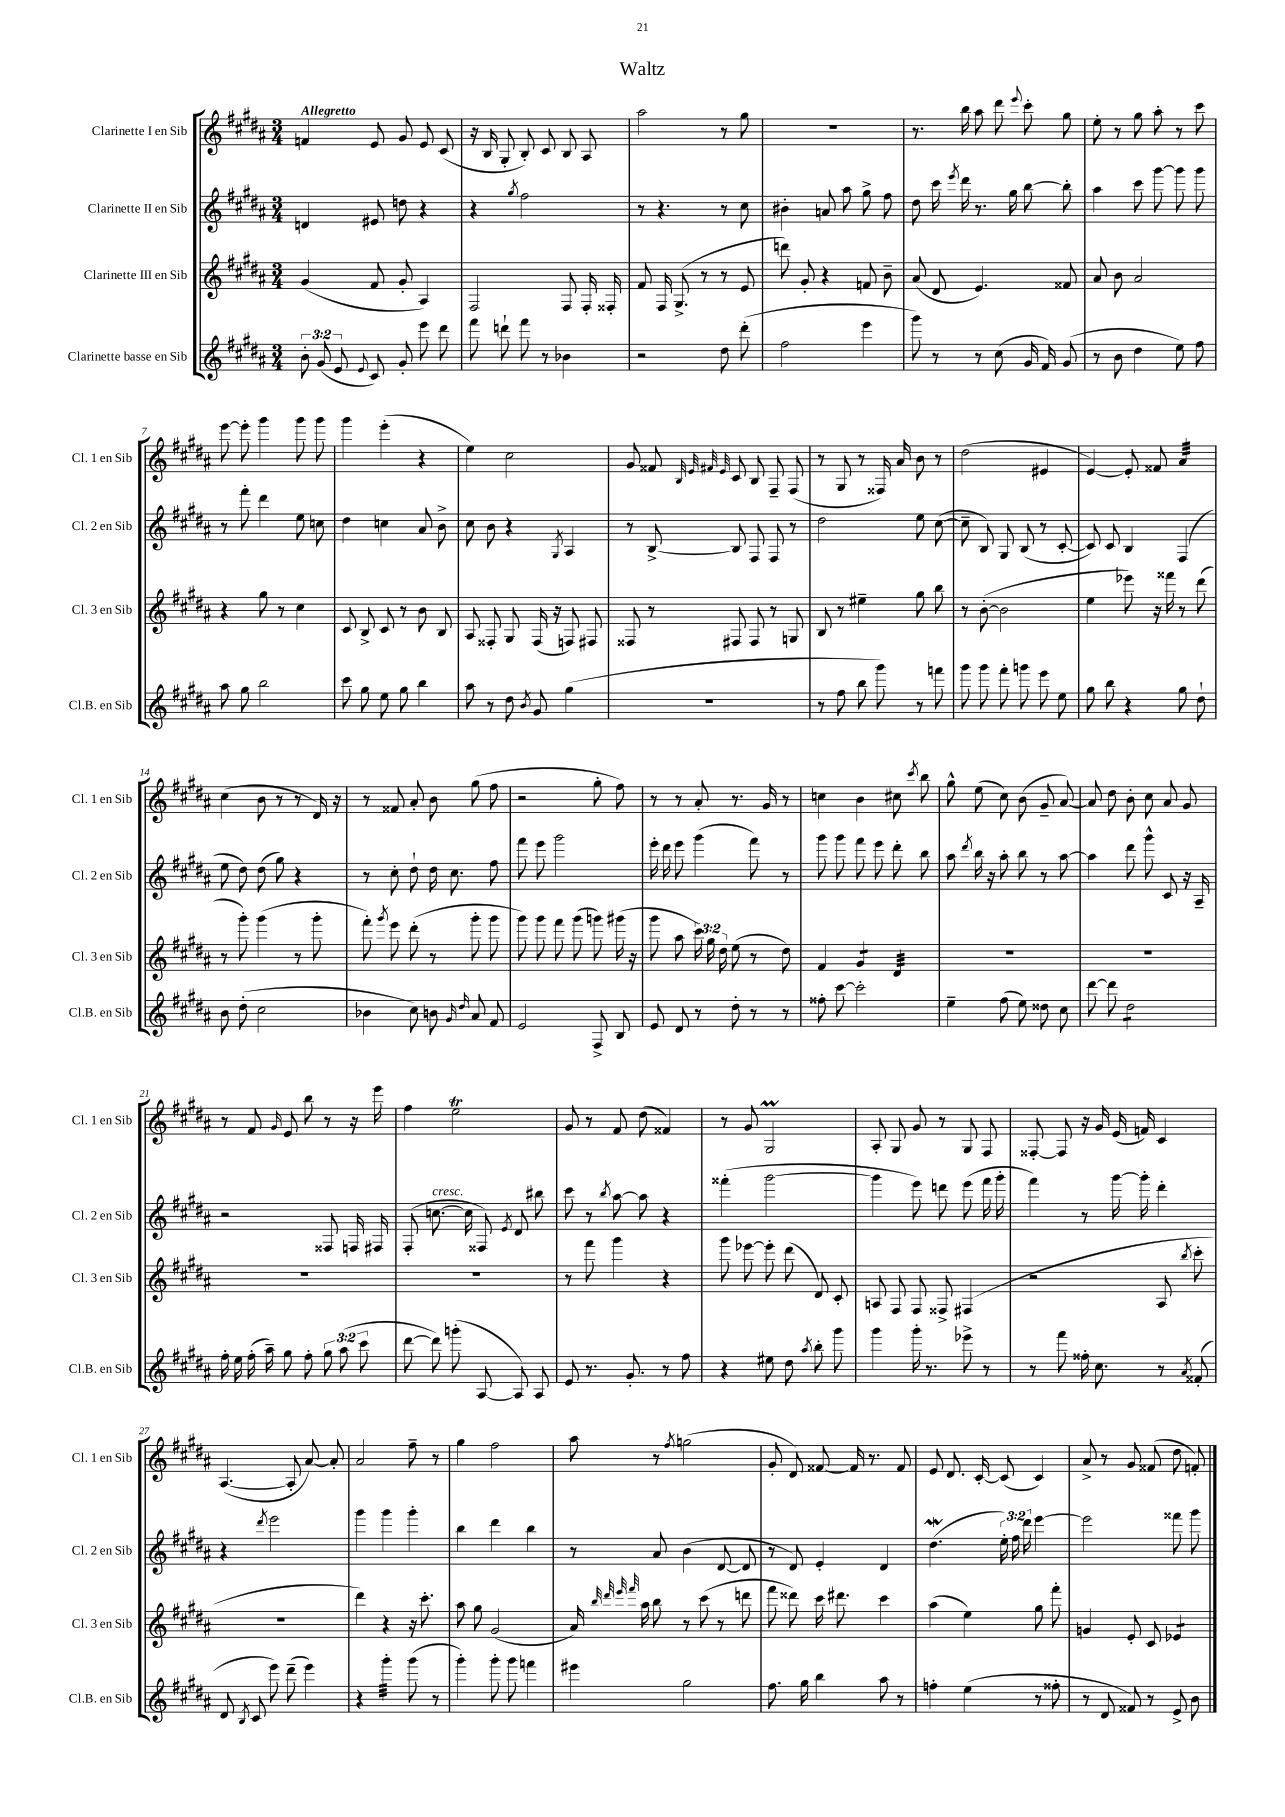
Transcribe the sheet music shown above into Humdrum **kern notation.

**kern	**kern	**kern	**kern
*staff4	*staff3	*staff2	*staff1
*clefG2	*clefG2	*clefG2	*clefG2
*k[f#c#g#d#a#]	*k[f#c#g#d#a#]	*k[f#c#g#d#a#]	*k[f#c#g#d#a#]
*M3/4	*M3/4	*M3/4	*M3/4
12b'\	(4g#/	4d/	4f/
(12g#/	.	.	.
12e/	.	.	.
8qqe/	.	.	.
8c#/)	8f#/	8e#/	8e/
8g#'/	8g#'/	8dd\	8g#/
8eee\	4A#/)	4r	8e/
8ddd#\	.	.	(8c#/
=	=	=	=
8fff#\	2F#/	4r	16r
.	.	.	16B/
8ddd`\	.	.	8G#'/
.	.	8qgg#/	.
8fff#\	.	2ff#\	8B'/)
8r	.	.	8c#/
4b-\	8F#/	.	8B/
.	16F#'/	.	8A#/
.	16F##'/	.	.
=	=	=	=
2r	8f#/	8r	2aa#\
.	16F#/	4.r	.
.	(8.G#^/	.	.
.	8r	.	.
8dd#\	8r	8r	8r
(8ddd#'\	8e/	8cc#\	8gg#\
=	=	=	=
2ff#\	8ddd\)	4b#'\	2.r
.	8g#'/	.	.
.	4r	8a/	.
.	.	8aa#\	.
4eee\	8f/	8gg#^\	.
.	8b~\	8ff#\	.
=	=	=	=
8ggg#\)	(8a#/	8dd#\	8.r
8r	8d#/	16ccc#\	.
.	.	8qeee/	.
.	.	16ddd#\	16bb\
8r	4.e/)	8.r	8aa#\
(8cc#\	.	.	8ddd#\
.	.	16gg#\	.
.	.	.	8qqeee/
16g#/	.	[8bb\	8ccc#'\
16f#/)	.	.	.
(8g#/	8f##/	8bb'\]	8gg#\
=	=	=	=
8r	8a#/	4aa#\	8ee'\
8b\	8b\	.	8r
4dd#\	2a#/	8ccc#\	8gg#\
.	.	[8ggg#\	8aa#'\
8ee\)	.	8ggg#\]	8r
8ff#\	.	8ggg#\	8ccc#\
=	=	=	=
8aa#\	4r	8r	[8eee\
8gg#\	.	8fff#'\	8eee'\]
2bb\	8gg#\	4ddd#\	4ggg#\
.	8r	.	.
.	4cc#\	8ee\	8ggg#\
.	.	8cc\	8ggg#\
=	=	=	=
8ccc#\	8c#/	4dd#\	4ggg#\
8gg#\	8B^/	.	.
8ee\	8c#/	4cc\	(4eee'\
8gg#\	8r	.	.
4bb\	8b\	8a#/	4r
.	8B/	8b^\	.
=	=	=	=
8aa#\	8A#/	8cc#\	4ee\)
8r	8F##'/	8b\	.
8dd#\	8G#/	4r	2cc#\
8qb/	.	.	.
8g#/	(16F##/	.	.
.	16r	.	.
.	.	8qG#/	.
(4gg#\	8F/)	4A#/	.
.	8F#/	.	.
=	=	=	=
2.r	8F##/	8r	8g#/
.	8r	[8B^/	8f##/
.	.	.	32qqB/
.	.	.	32qqe/
.	.	.	32qqf#/
.	.	.	32qqe/
.	8F#/	8B/]	8c#/
.	8F#/	8F#/	8B/
.	8r	8F#/	8F#~/
.	8G/	8r	(8F#/
=	=	=	=
8r	8B/	2dd#\	8r
8ff#\	8r	.	8G#/
8bb\	4ee#~\	.	8r
8ggg#\)	.	.	16F##/)
.	.	.	16a#/
8r	8gg#\	8ee\	8b\
8fff\	8bb\	([8cc#\	8r
=	=	=	=
8ggg#\	8r	8cc#~\]	(2dd#\
8ggg#\	([8b'\	8B/)	.
8fff#'\	2b\]	8G#/	.
8ggg\	.	(8B/	.
8eee\	.	8r	4e#/
8ee\	.	[8c#'/	.
=	=	=	=
8gg#\	4ee\	8c#/])	[4e/)
8bb\	.	8c#/	.
4r	8eee-\)	4B/	8e'/]
.	16r	.	8f##/
.	16fff##\	.	.
8gg#\	8r	(4F#/	4a#/
8dd#`\	(8ddd#\	.	.
=	=	=	=
8b\	8r	8ee\	(4cc#\
(8dd#'\	8ggg#'\)	8dd#\)	.
2cc#\	(4ggg#\	(8dd#\	8b\
.	.	8gg#\)	8r
.	8r	4r	8r
.	8ggg#'\	.	16d#/)
.	.	.	16r
=	=	=	=
4b-\	8fff#'\)	8r	8r
.	8qggg#/	.	.
.	8eee\	8cc#'\	8f##/
8cc#\)	(8ddd#'\	8dd#`\	8a#'/
8b\	8r	16dd#\	8b\
.	.	8.cc#\	.
16qqg#/	.	.	.
16qqdd#/	.	.	.
8a#/	8ggg#'\	.	(8gg#\
8f#/	8ggg#\	8ff#\	8ff#\
=	=	=	=
2e/	8ggg#\)	8fff#\	2r
.	8ggg#\	8eee\	.
.	8fff#\	2ggg#\	.
.	(8ggg#\	.	.
8F#^/	8ggg\)	.	8gg#'\
8B/	(16ggg#\	.	8ff#\)
.	16r	.	.
=	=	=	=
8e/	8ggg#\	16eee'\	8r
.	.	16ddd#\	.
8d#/	8aa#\	8eee\	8r
8r	24ccc#\)	(4ggg#\	8a#'/
.	24gg#\	.	.
.	24dd#\	.	.
8dd#'\	(8ee\	.	8.r
8r	8r	8fff#\)	.
.	.	.	16g#/
8r	8dd#\)	8r	8r
=	=	=	=
8ff##'\	4f#/	8ggg#\	4cc\
[8ccc#\	.	8ggg#\	.
2ccc#'\]	4g#/	8fff#\	4b\
.	.	8eee\	.
.	4d#/	8ddd#'\	8cc#\
.	.	.	8qccc#/
.	.	8bb\	8bb\
=	=	=	=
4ee~\	2.r	8aa#\	8gg#^^\
.	.	8qddd#/	.
.	.	16bb\	(8ee\
.	.	16r	.
(8ff#\	.	8aa#'\	8cc#\)
8ee\)	.	8bb\	(8b\
8dd##\	.	8r	8g#~/
8cc#\	.	[8aa#\	[8a#/)
=	=	=	=
[8ddd#\	2.r	4aa#\]	8a#/]
8ddd#\]	.	.	8dd#\
2dd#\	.	8ddd#\	8b'\
.	.	8ggg#^^\	8cc#\
.	.	8c#/	8a#/
.	.	16r	8g#/
.	.	16A#~/	.
=	=	=	=
16ff#'\	2.r	2r	8r
16ee\	.	.	.
(16ff#'\	.	.	8f#/
16aa#~\)	.	.	.
.	.	.	16qqg#/
8gg#\	.	.	8e/
8ff#'\	.	.	8bb\
12gg#\	.	8F##/	8r
(12aa#\	.	.	.
.	.	16F/	16r
12ccc#\	.	.	.
.	.	16F#/	16eee\
=	=	=	=
[8ddd#\	2.r	(8F#'/	4ff#\
8ddd#\])	.	[8.cc\	.
(8ggg'\	.	.	2ee\
.	.	16cc\]	.
[8A#/	.	8F##/)	.
.	.	8qe/	.
8A#/])	.	8d#/	.
8A#/	.	8bb#\	.
=	=	=	=
8e/	8r	8ccc#\	8g#/
8.r	8fff#\	8r	8r
.	.	8qbb/	.
.	4ggg#\	[8aa#\	8f#/
8.g#'/	.	.	.
.	.	8aa#\]	(8dd#\
8r	4r	4r	4f##/)
8ff#\	.	.	.
=	=	=	=
4r	8ggg#\	(4fff##'\	8r
.	[8eee-\	.	8g#/
8ee#\	8eee-'\]	[2ggg#\	2G#/
8dd#\	(8ddd#\	.	.
8qaa#/	.	.	.
8bb'\	8d#/)	.	.
8ggg#\	8c#'/	.	.
=	=	=	=
4ggg#\	8A/	4ggg#\]	8A#'/
.	8F#/	.	8G#/
16ggg#'\	8F#/	8eee\)	8g#/
8.r	.	.	.
.	8F##^/	8ddd\	8r
8eee-^\	(4F#/	(8eee\	8G#/
8r	.	16fff#\	8F#/
.	.	16ggg#'\	.
=	=	=	=
8r	2r	4fff#\)	[8F##'/
8fff#\	.	.	8F##/]
16ff##'\	.	8r	16r
8.cc#\	.	.	16g#/
.	.	[16ggg#\	(16e/
.	.	16ggg#'\]	16f/)
8r	8A#/	4ddd#'\	4c#/
8qa#/	8qbb/	.	.
(8f##'/	8ccc#'\	.	.
=	=	=	=
8d#/	2.r	4r	([4.A#/
8qB/	.	.	.
8c#/	.	.	.
.	.	8qddd#/	.
8eee\)	.	2eee\	.
(8ddd#~\	.	.	8A#'/]
4eee\)	.	.	[8a#/)
.	.	.	8a#'/]
=	=	=	=
4r	4ddd#\)	4ggg#\	2a#/
4ggg#'\	4r	4ggg#\	.
(8ggg#\	16r	4ggg#'\	8ff#~\
.	8.ccc#'\	.	.
8r	.	.	8r
=	=	=	=
4ggg#'\)	8aa#\	4bb\	4gg#\
.	8gg#\	.	.
8ggg#'\	(2g#/	4ddd#\	2ff#\
8ggg#\	.	.	.
4fff\	.	4bb\	.
=	=	=	=
4eee#\	16a#/)	8r	8aa#\
.	32qqbb/	.	.
.	32qqddd#/	.	.
.	32qqeee/	.	.
.	32qqfff#/	.	.
.	16aa#\	.	.
.	8bb\	8a#/	8r
.	.	.	8qff#/
2gg#\	8r	(4b\	(2gg\
.	(8ccc#\	.	.
.	8r	[8d#/	.
.	8ddd\	8d#/]	.
=	=	=	=
8.ff#\	8fff#\	8r	8g#'/
.	8ddd##\)	8d#/)	8d#/)
16gg#\	.	.	.
4bb\	16ccc#\	4e'/	[8f##/
.	8.ddd#\	.	.
.	.	.	16f##/]
.	.	.	8.r
8aa#\	4ccc#\	4d#/	.
8r	.	.	8f##/
=	=	=	=
4ff'\	(4aa#\	(4.dd#\	8e/
.	.	.	8.d#/
(4ee\	4ee\)	.	.
.	.	.	[16c#'/
.	.	24ee'\)	(8c#/]
.	.	24ff#\	.
.	.	24ddd#\	.
8r	8gg#\	[4eee\	4c#/)
8ff##'\	8fff#'\	.	.
=	=	=	=
8r	4g/	2eee\]	8a#^/
8d#/	.	.	8r
8f##/)	8e'/	.	8g#/
8r	8c#/	.	(8f##/
8e^/	4e-/	8fff##\	8dd#\
8b\	.	8ggg#\	8f'/)
==	==	==	==
*-	*-	*-	*-
